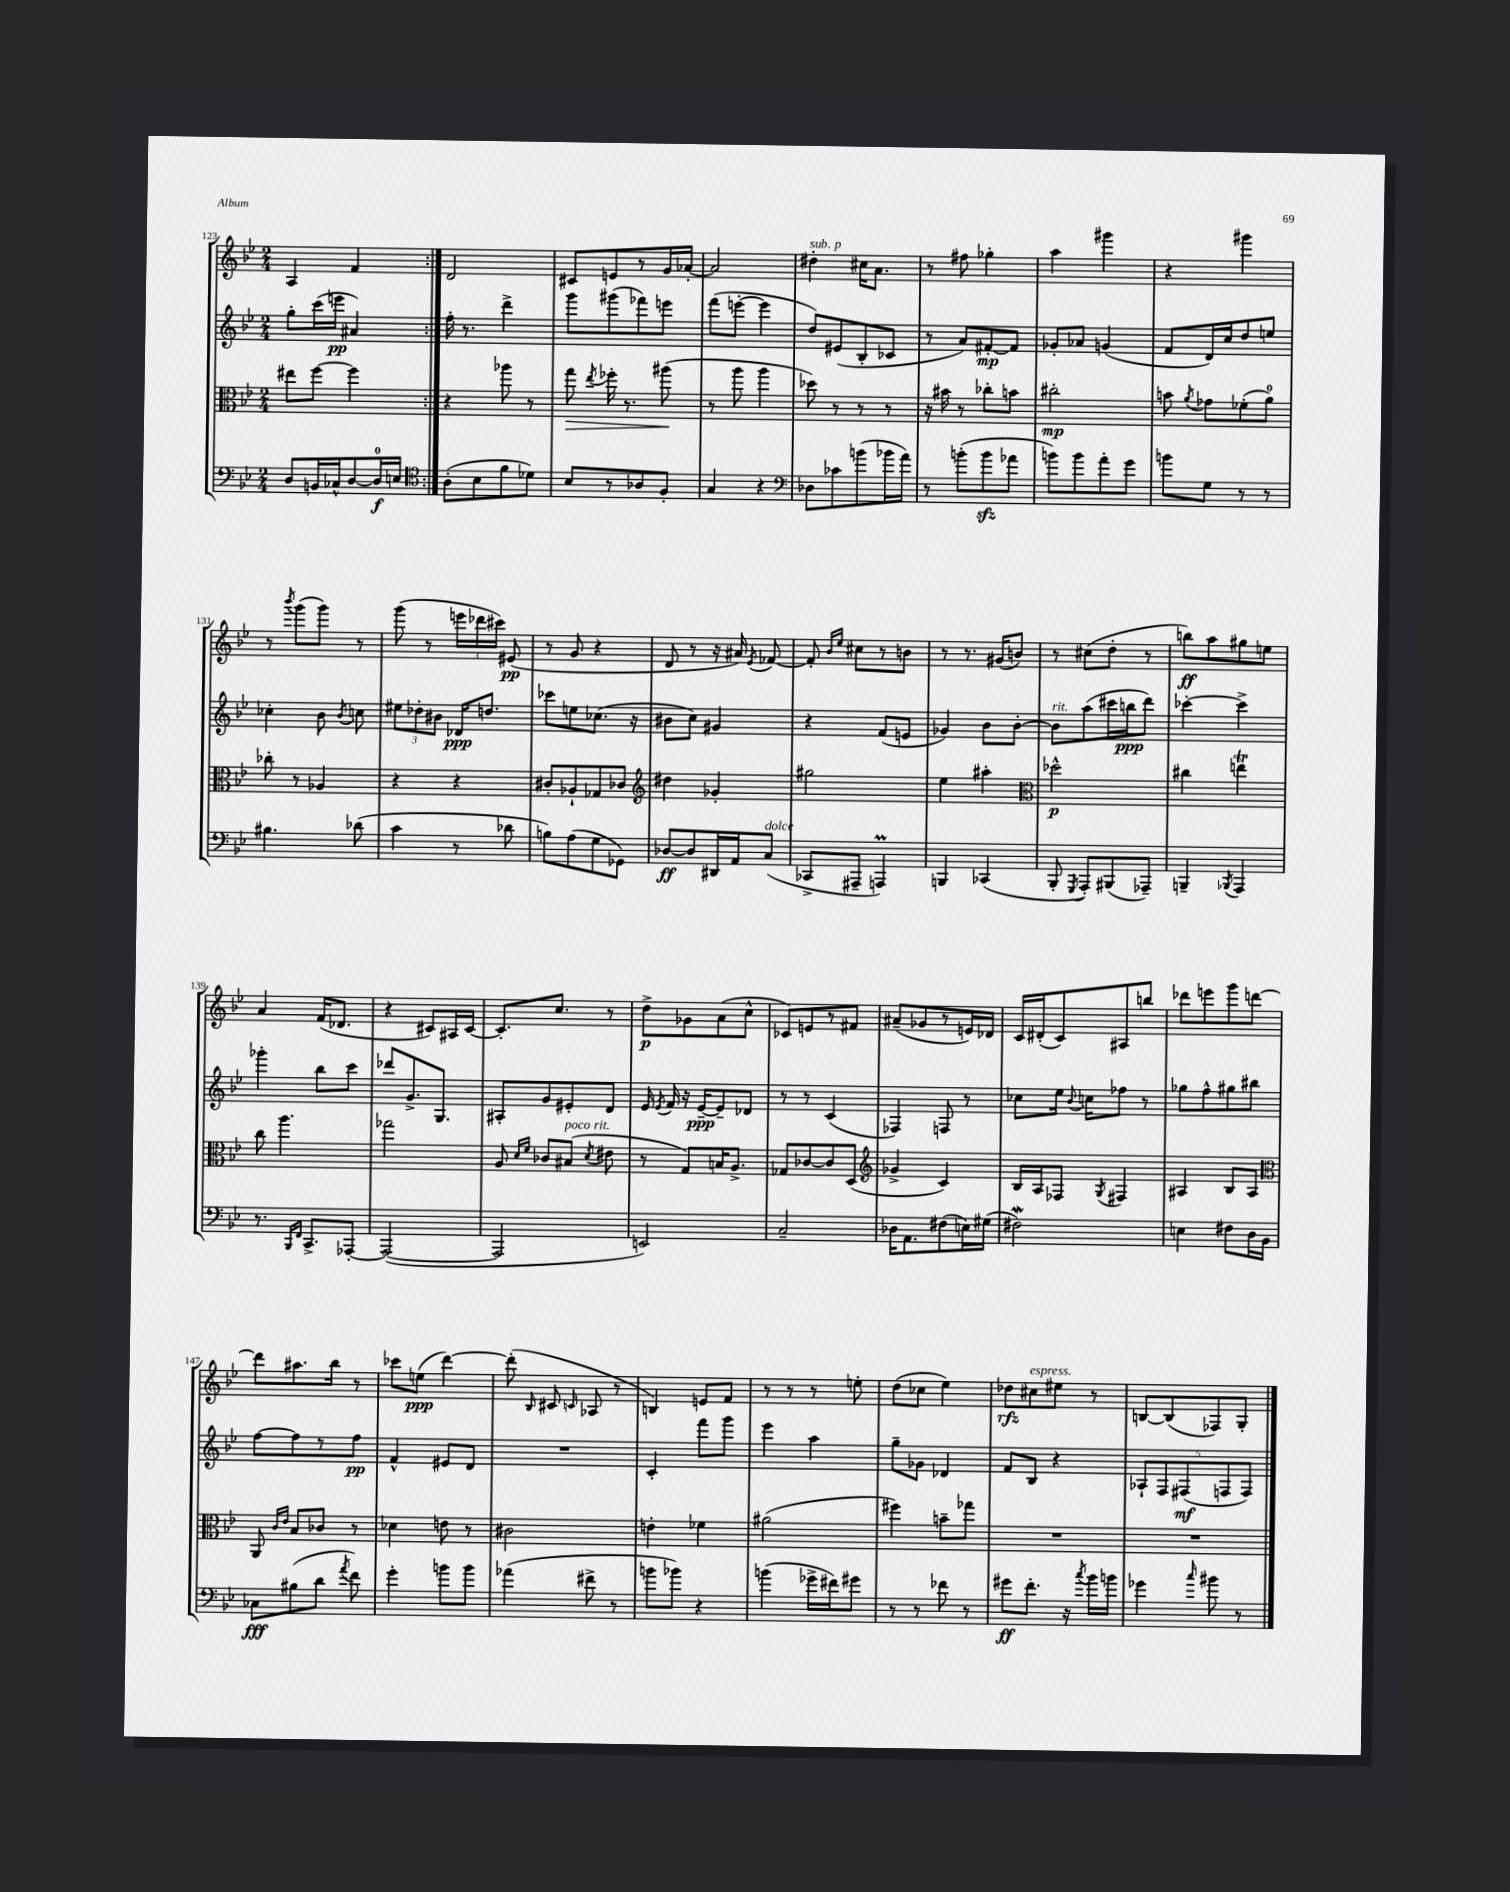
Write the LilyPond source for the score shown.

<<
\new StaffGroup <<
\new Staff = "s0" {
    \clef treble \key bes \major \numericTimeSignature \time 2/4
    \autoBeamOff \repeat volta 2 { a4 f'4 | }
    d'2 |
    cis'8[ e'8 r8 g'16 aes'16]~-. |
    aes'2 |
    dis''4-.^\markup { \italic "sub. p" } cis''16[ a'8.] |
    r8 fis''8 ges''4-. |
    a''4 gis'''4 |
    r4 gis'''4 |
    r8 \acciaccatura { bes'''8 } g'''8[( g'''8]) r8 |
    g'''8( r8 \tuplet 3/2 { e'''16[ des'''16 cis'''16]) } eis'8\pp( |
    r8 g'8 r4 |
    d'8 r8 r16 ais'16) \acciaccatura { ees'8 } fes'8~ |
    fes'8-. \grace { bes'16[ ees''16] } cis''8[ r8 b'8] |
    r8 r8. gis'16[( b'8]) |
    r8 cis''8[( d''8]-. r8 |
    b''8[\ff) a''8 gis''8 e''8] |
    a'4 f'16[( des'8.] |
    r4 cis'8[) ais16 cis'16]~ |
    cis'8.[-. c''8.] r8 |
    d''8[->\p ges'8 a'8( c''8]-^ |
    ces'8[) e'8 r8 fis'8] |
    ais'8[--( ges'8 r8 e'16) des'16] |
    c'16[ dis'16-.( c'8) ais8 b''8] |
    des'''8[ e'''8 g'''8 d'''8]~ |
    d'''8[ ais''8. bes''16] r8 |
    ces'''8[ e''8]\ppp( d'''4~) |
    d'''8-.( \grace { bes16 } cis'8 \grace { c'16 } aes8 r8 |
    b4) e'8[ f'8] |
    r8 r8 r8 e''8-. |
    d''8[( ces''8] ees''4) |
    des''8[\rfz cis''8^\markup { \italic "espress." } eis''8] r8 |
    b8[~ b8( fes8) g8]-. \bar "|." |
}
\new Staff = "s1" {
    \clef treble \key bes \major \numericTimeSignature \time 2/4
    \autoBeamOff \repeat volta 2 { g''8[-. c'''16( e'''16]\pp ais'4) | }
    f''16-. r8. d'''4-> |
    g'''8[ gis'''8( fes'''8) e'''8] |
    f'''8[( e'''8]~-. e'''4 |
    d''8[) eis'8( bes8-. ces'8] |
    r8 a'8[) fis'8~-.\mp fis'8] |
    ges'8[-. aes'8] g'4( |
    f'8[ d'16) c''16 d''8 e''8] |
    ces''4-. bes'8 \acciaccatura { bes'8 } c''8 |
    \tuplet 3/2 { eis''8[ des''8-. bis'8] } des'16[\ppp d''8.] |
    ces'''8[ e''8 ces''8.]( r16 |
    bis'8[ c''8]) gis'4 |
    r4 f'8[( e'8] |
    ges'4) bes'8[ bes'8]~-. |
    bes'8[^\markup { \italic "rit." } a''8( cis'''16 b''16\ppp d'''8]) |
    ces'''4~-. ces'''4-> |
    ges'''4-. bes''8[ c'''8] |
    des'''8[ g'8.-> g8.] |
    ais8[-. g'8 eis'8-. d'8] |
    ees'16 \acciaccatura { ees'8 } f'16 r16 ees'16[~--\ppp ees'8-- des'8] |
    r8 r8 c'4( |
    fes4) f8 r8 |
    ces''8[ ees''16] \appoggiatura { bes'8 } c''16[ fes''8] r8 |
    ges''8[ f''8-^ gis''8 bis''8] |
    f''8[~ f''8 r8 f''8]\pp |
    f'4-^ eis'8[ d'8] |
    R2 |
    c'4-. f'''8[ g'''8] |
    ees'''4 a''4 |
    g''8[-- ges'8] des'4 |
    f'8[ bes8] r4 |
    \tuplet 5/4 { aes8[-! f8 fis8\mf( f8 f8]) } \bar "|." |
}
\new Staff = "s2" {
    \clef alto \key bes \major \numericTimeSignature \time 2/4
    \autoBeamOff \repeat volta 2 { eis''8[ f''8]~ f''4 | }
    r4 aes''8 r8 |
    g''8\> \acciaccatura { ees''8 } fes''16-. r8. ais''8\!( |
    r8 a''8 a''4 |
    des''8) r8 r8 r8 |
    r16 bis'16 r8 ces''8[-. b'8] |
    cis''2-.\mp |
    b'8 \acciaccatura { a'8 } ges'8[ fes'8-.( a'8]-0) |
    ces''8-. r8 aes4 |
    r4 r4 |
    cis'8[-. aes8-! ges8 ces'8] |
    \clef treble dis''4 ges'4-. |
    gis''2 |
    ees''4 ais''4-. |
    \clef alto des''2-^\p |
    cis''4 e''4\trill |
    c''8 a''4. |
    ges''2 |
    a8 \grace { d'16[ f'16] } ces'8[ bis8]^\markup { \italic "poco rit." }( \acciaccatura { d'8 } eis'8 |
    r8 g8[) b16 a8.]-> |
    ges8[ ces'8~ ces'8 d8]( |
    \clef treble ges'4-> c'4) |
    bes16[ a16 fes8] \acciaccatura { g8 } fis4 |
    ais4 bes8[ ais8] |
    \clef alto a,8 \grace { c'16[ ees'16] } bes8[ ces'8] r8 |
    des'4 e'8 r8 |
    cis'2 |
    e'4-. fes'4 |
    ais'2( |
    fis''4) b'8[-- ges''8] |
    R2 |
    R2 \bar "|." |
}
\new Staff = "s3" {
    \clef bass \key bes \major \numericTimeSignature \time 2/4
    \autoBeamOff \repeat volta 2 { d8[ b,16 ces16-^ d8~ d16-0\f e16] | }
    \clef tenor a8[-.( bes8 f'8 des'8]) |
    bes8[ r8 aes8 f8]-. |
    g4 r4 |
    \clef bass des8[ ces'8 b'8( bes'16 a'16]) |
    r8 b'8[-.( b'8\sfz aes'8] |
    b'8[) b'8 a'8-. g'8] |
    b'8[ g8] r8 r8 |
    bis4. des'8( |
    c'4 r8 des'8 |
    b8[) a8( g8 ges,8]) |
    des8[~\ff des8 dis,16 a,16 c8]^\markup { \italic "dolce" }( |
    ces,8[-> ais,,8]-- a,,4\prall) |
    b,,4 ces,4( |
    bes,,8-. \acciaccatura { g,,8 } a,,8[-.) bis,,8( aes,,8]--) |
    b,,4-- \acciaccatura { bes,,8 } a,,4 |
    r8. \grace { bes,,16[ f,16] } c,8.[-> aes,,8]~-. |
    aes,,2~( |
    aes,,2 |
    e,2) |
    c2-- |
    des16[ a,8. fis8( e16) gis16]( |
    fis2\mordent) |
    e4 fis8[ d16 bes,16] |
    ces8[\fff bis8( d'8] \acciaccatura { a'8 } f'8) |
    g'4-. b'8[ b'8] |
    aes'4( fis'8-> r8 |
    b'8[ bes'8]) r4 |
    b'4( ges'16[-> fis'16) gis'8] |
    r8 r8 fes'8 r8 |
    gis'8[\ff f'8.]-. r16 \acciaccatura { c''8 } bes'16[ b'16] |
    ges'4 \grace { c''16 } bis'8 r8 \bar "|." |
}
>>
>>
\layout { \context { \Score currentBarNumber = #123 } }
